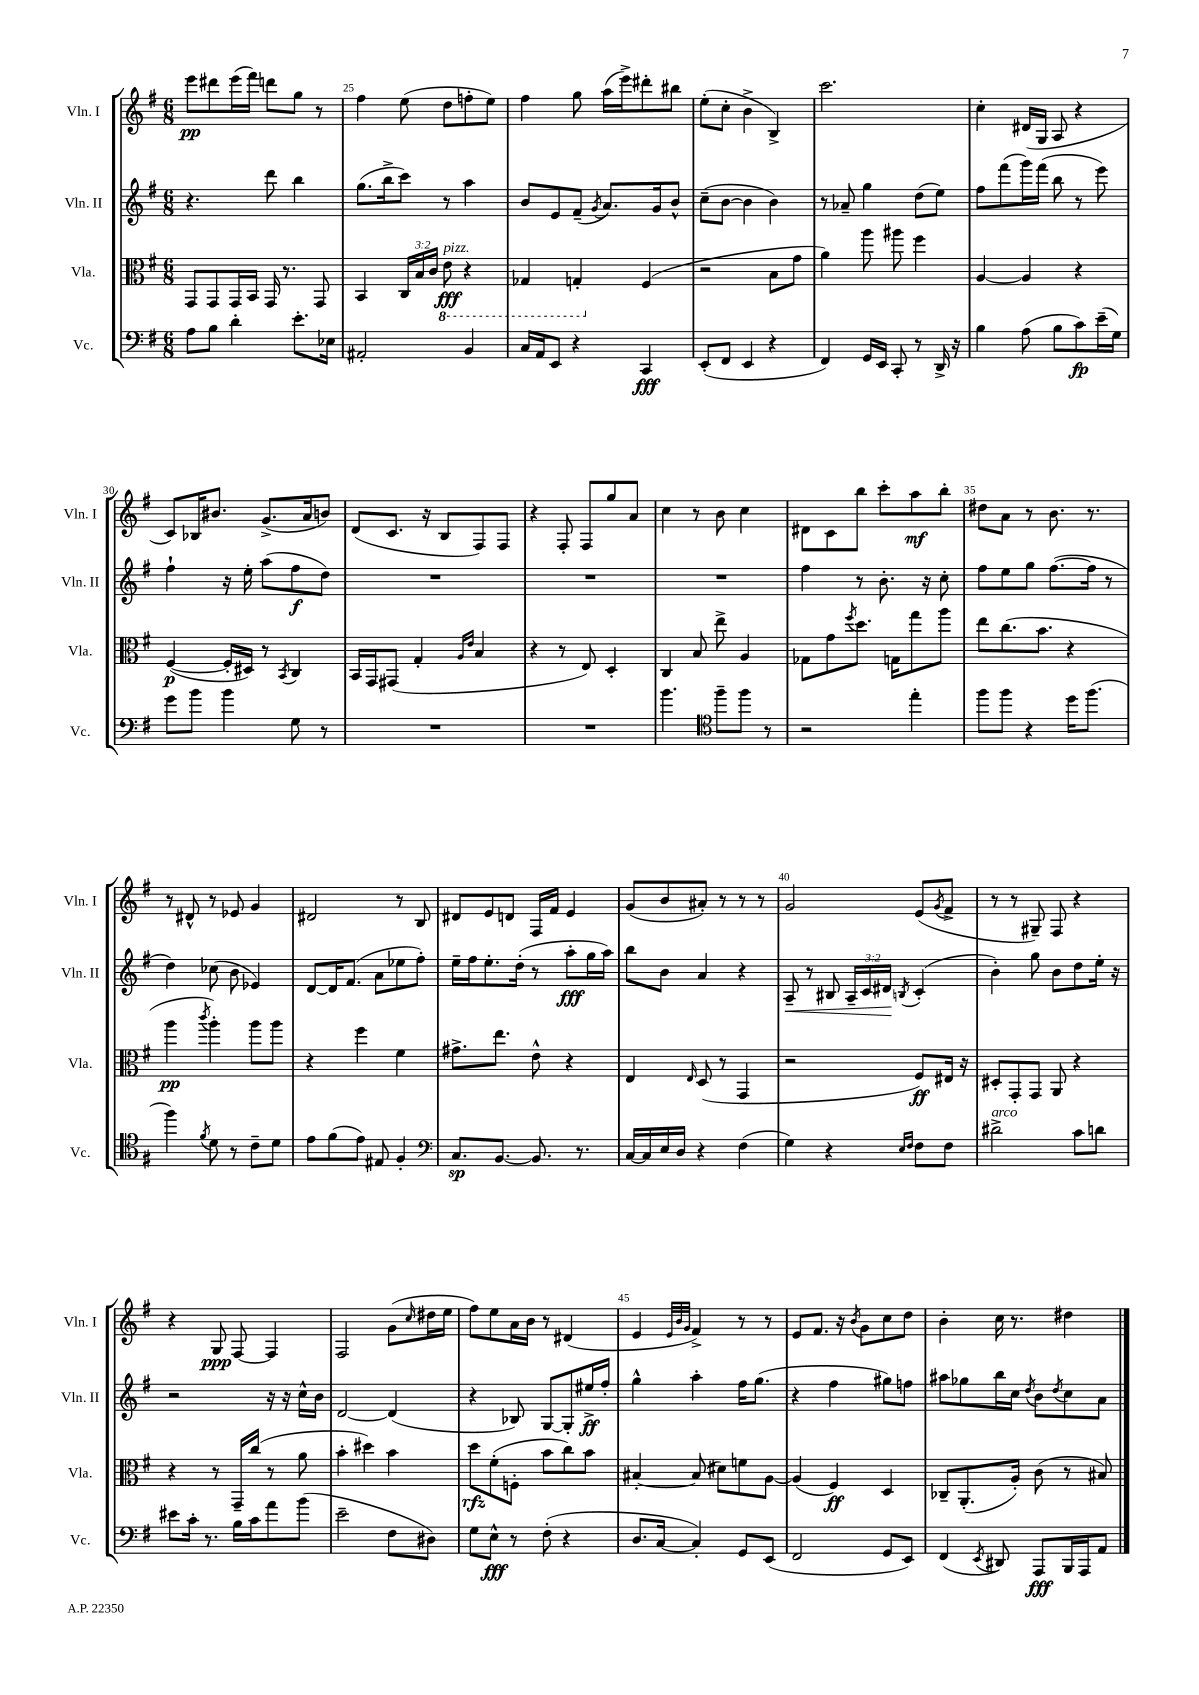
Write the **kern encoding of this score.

**kern	**dynam	**kern	**dynam	**kern	**dynam	**kern	**dynam
*part4	*part4	*part3	*part3	*part2	*part2	*part1	*part1
*staff4	*staff4	*staff3	*staff3	*staff2	*staff2	*staff1	*staff1
*I"Vc.	*	*I"Vla.	*	*I"Vln. II	*	*I"Vln. I	*
*I'Vc.	*	*I'Vla.	*	*I'Vln. II	*	*I'Vln. I	*
*clefF4	*	*clefC3	*	*clefG2	*	*clefG2	*
*k[f#]	*	*k[f#]	*	*k[f#]	*	*k[f#]	*
*M6/8	*	*M6/8	*	*M6/8	*	*M6/8	*
=24	=24	=24	=24	=24	=24	=24	=24
8A\L	.	8GG/L	.	4.r	.	8eee\L	pp
8B\J	.	8GG/	.	.	.	8ddd#X\	.
4d'\	.	16GG/L	.	.	.	(16eee\L	.
.	.	16BB/JJ	.	.	.	16fff#\JJ)	.
.	.	16GG/	.	8ddd\	.	8dddn\L	.
.	.	8.r	.	.	.	.	.
8.e'\L	.	.	.	4bb\	.	8gg\J	.
.	.	8GG/	.	.	.	8r	.
16E-X\Jk	.	.	.	.	.	.	.
=25	=25	=25	=25	=25	=25	=25	=25
2AA#X'/	.	4BB/	.	(8.gg\L	.	4ff#\	.
.	.	.	.	16bb^\k	.	.	.
.	.	24C/LL	.	8ccc\J)	.	(8ee\	.
.	.	24B/	.	.	.	.	.
.	.	24c/JJ	.	.	.	.	.
*	*	*8ba	*	*	*	*	*
!	!	!LO:TX:a:i:t=pizz.	!	!	!	!	!
.	.	8E\	fff	8r	.	8dd\L	.
4BB/	.	4r	.	4aa\	.	8ffn'\	.
.	.	.	.	.	.	8ee\J)	.
=26	=26	=26	=26	=26	=26	=26	=26
16C/LL	.	4GG-X/	.	8b/L	.	4ff#\	.
16AA/J	.	.	.	.	.	.	.
8EE/J	.	.	.	8e/	.	.	.
4r	.	4GGn'/	.	(8f#~/J	.	8gg\	.
.	.	.	.	8qg/	.	.	.
.	.	.	.	8.a/L)	.	(16aa\LL	.
.	.	.	.	.	.	16eee^\J)	.
*	*	*X8ba	*	*	*	*	*
4CC/	fff	(4F#/	.	.	.	8ddd#X'\	.
.	.	.	.	16g/k	.	.	.
.	.	.	.	8b^^/J	.	8bb#X\J	.
=27	=27	=27	=27	=27	=27	=27	=27
(8EE'/L	.	2r	.	(8cc~\L	.	(8ee'\L	.
8FF#/J	.	.	.	[8b\J	.	8cc'\J	.
4EE/	.	.	.	4b\]	.	4b^\	.
4r	.	8B\L	.	4b\)	.	4B^/)	.
.	.	8g\J	.	.	.	.	.
=28	=28	=28	=28	=28	=28	=28	=28
4FF#/)	.	4a\)	.	8r	.	2.ccc\	.
.	.	.	.	8a-X~/	.	.	.
16GG/LL	.	8aa\	.	4gg\	.	.	.
16EE/JJ	.	.	.	.	.	.	.
8CC'/	.	8aa#X\	.	.	.	.	.
8r	.	4ff#\	.	(8dd\L	.	.	.
16DD^/	.	.	.	8ee\J)	.	.	.
16r	.	.	.	.	.	.	.
=29	=29	=29	=29	=29	=29	=29	=29
4B\	.	[4A/	.	8ff#\L	.	4cc'\	.
.	.	.	.	(8fff#\	.	.	.
(8A\	.	4A/]	.	16ggg\L)	.	(16d#X/LL	.
.	.	.	.	(16fff#\JJ	.	16G/JJ	.
8B\L	.	.	.	8bb\	.	8A/	.
8c\)	fp	4r	.	8r	.	4r	.
(16e~\L	.	.	.	8eee\)	.	.	.
16G\JJ)	.	.	.	.	.	.	.
!!LO:LB:g=z
=30	=30	=30	=30	=30	=30	=30	=30
8g\L	.	([4F#/	p	4ff#`\	.	8c/L)	.
8b\J	.	.	.	.	.	16B-X/K	.
.	.	.	.	.	.	8.b#X/J	.
4b\	.	16F#'/LL]	.	16r	.	.	.
.	.	16D#X/JJ)	.	16ee'\	.	.	.
.	.	8r	.	(8aa\L	.	(8.g^/L	.
.	.	8qBB/	.	.	.	.	.
8G\	.	4C/	.	8ff#\	f	.	.
.	.	.	.	.	.	16a/k	.
8r	.	.	.	8dd\J)	.	8bn/J)	.
=31	=31	=31	=31	=31	=31	=31	=31
2.r	.	16BB/LL	.	2.r	.	(8d/L	.
.	.	16GG/J	.	.	.	.	.
.	.	(8GG#X/J	.	.	.	8.c/J	.
.	.	4G'/	.	.	.	.	.
.	.	.	.	.	.	16r	.
.	.	.	.	.	.	8B/L	.
.	.	16qqA/LL	.	.	.	.	.
.	.	16qqe/JJ	.	.	.	.	.
.	.	4B/	.	.	.	8F#/)	.
.	.	.	.	.	.	8F#/J	.
=32	=32	=32	=32	=32	=32	=32	=32
2.r	.	4r	.	2.r	.	4r	.
.	.	8r	.	.	.	8F#'/	.
.	.	8E/)	.	.	.	8F#/L	.
.	.	4D'/	.	.	.	8gg/	.
.	.	.	.	.	.	8a/J	.
=33	=33	=33	=33	=33	=33	=33	=33
4.b\	.	4C/	.	2.r	.	4cc\	.
.	.	8B/	.	.	.	8r	.
*clefC4	*	*	*	*	*	*	*
8ff#~\L	.	8ee^\	.	.	.	8b\	.
8ff#\J	.	4A/	.	.	.	4cc\	.
8r	.	.	.	.	.	.	.
=34	=34	=34	=34	=34	=34	=34	=34
2r	.	8G-X\L	.	4ff#\	.	8d#X\L	.
.	.	8g\	.	.	.	8c\	.
.	.	8qff#/	.	.	.	.	.
.	.	8.dd\J	.	8r	.	8bb\J	.
.	.	.	.	8.b'\	.	8ccc'\L	.
.	.	16Gn\KL	.	.	.	.	.
4ee'\	.	8gg\	.	.	.	8aa\	mf
.	.	.	.	16r	.	.	.
.	.	8aa\J	.	8cc'\	.	8bb'\J	.
=35	=35	=35	=35	=35	=35	=35	=35
8ff#\L	.	8ee\L	.	8ff#\L	.	8dd#X\L	.
8ff#\J	.	(8.cc\	.	8ee\	.	8a\J	.
4r	.	.	.	8gg\J	.	8r	.
.	.	8.b\J	.	.	.	.	.
.	.	.	.	([8.ff#\L	.	8.b\	.
16dd\KL	.	4r	.	.	.	.	.
(8.ff#\J	.	.	.	16ff#\Jk]	.	8.r	.
.	.	.	.	8r	.	.	.
!!LO:LB:g=z
=36	=36	=36	=36	=36	=36	=36	=36
4ff#\)	.	4aa\	pp	4dd\)	.	8r	.
.	.	.	.	.	.	8d#X^^/	.
8qf#/	.	8qccc/	.	.	.	.	.
8d\	.	4aa'\)	.	(8cc-X\	.	8r	.
8r	.	.	.	8b\	.	8e-X/	.
8c~\L	.	8aa\L	.	4e-X/)	.	4g/	.
8d\J	.	8aa\J	.	.	.	.	.
=37	=37	=37	=37	=37	=37	=37	=37
8e\L	.	4r	.	[8d/L	.	2d#X/	.
(8f#\	.	.	.	16d/K]	.	.	.
.	.	.	.	(8.f#/J	.	.	.
8e\J)	.	4ff#\	.	.	.	.	.
8E#X/	.	.	.	8a\L	.	.	.
4F#'/	.	4f#\	.	8ee-X\	.	8r	.
.	.	.	.	8ff#'\J)	.	8B/	.
=38	=38	=38	=38	=38	=38	=38	=38
*clefF4	*	*	*	*	*	*	*
8.C/L	sp	8.g#X^\L	.	16ee~\LL	.	8d#X/L	.
.	.	.	.	16ff#\J	.	.	.
.	.	.	.	8.ee'\	.	8e/	.
[8.BB/J	.	8.ee\J	.	.	.	.	.
.	.	.	.	.	.	8dn/J	.
.	.	.	.	(16dd'\Jk	.	.	.
8.BB/]	.	8e^^\	.	8r	.	16F#/LL	.
.	.	.	.	.	.	16f#/JJ	.
.	.	4r	.	8aa'\L	fff	4e/	.
8.r	.	.	.	.	.	.	.
.	.	.	.	16gg\L	.	.	.
.	.	.	.	16aa\JJ)	.	.	.
=39	=39	=39	=39	=39	=39	=39	=39
[16C/LL	.	4E/	.	8bb\L	.	(8g/L	.
16C/]	.	.	.	.	.	.	.
16E/	.	.	.	8b\J	.	8b/	.
16D/JJ	.	.	.	.	.	.	.
.	.	16qqE/	.	.	.	.	.
4r	.	(8D/	.	4a/	.	8a#X'/J)	.
.	.	8r	.	.	.	8r	.
(4F#\	.	4GG/	.	4r	.	8r	.
.	.	.	.	.	.	8r	.
=40	=40	=40	=40	=40	=40	=40	=40
!	!	!	!	!	!LO:HP:b	!	!
4G\)	.	2r	.	8A~/	<	2g/	.
.	.	.	.	8r	.	.	.
4r	.	.	.	8B#X/	.	.	.
.	.	.	.	24A~/LL	.	.	.
.	.	.	.	24c/	.	.	.
.	.	.	.	24d#X/JJ	.	.	.
16qqE/LL	.	.	.	.	.	.	.
16qqF#/JJ	.	.	.	8qBn/	.	.	.
8F#\L	.	8F#/L)	ff	(4c'/	[	(8e/L	.
.	.	.	.	.	.	8qg/	.
8F#\J	.	16E#X/Jk	.	.	.	8f#^/J	.
.	.	16r	.	.	.	.	.
=41	=41	=41	=41	=41	=41	=41	=41
!LO:TX:a:i:t=arco	!	!	!	!	!	!	!
2d#X^\	.	8D#X'/L	.	4b'\)	.	8r	.
.	.	8GG'/	.	.	.	8r	.
.	.	8GG/J	.	8gg\	.	8G#X~/)	.
.	.	8AA/	.	8b\L	.	8F#/	.
8c\L	.	4r	.	8dd\	.	4r	.
8dn\J	.	.	.	16ee'\Jk	.	.	.
.	.	.	.	16r	.	.	.
!!LO:LB:g=z
=42	=42	=42	=42	=42	=42	=42	=42
8e#X\L	.	4r	.	2r	.	4r	.
16c'\Jk	.	.	.	.	.	.	.
8.r	.	.	.	.	.	.	.
.	.	8r	.	.	.	8G/	ppp
16B\LL	.	16GG~/LL	.	.	.	[8F#/	.
16c\J	.	(16cc/JJ	.	.	.	.	.
8a\	.	8r	.	16r	.	4F#/]	.
.	.	.	.	16r	.	.	.
(8b\J	.	8a\	.	16cc^^\LL	.	.	.
.	.	.	.	16b\JJ	.	.	.
=43	=43	=43	=43	=43	=43	=43	=43
2e~\	.	4b'\	.	[2d/	.	2F#/	.
.	.	4dd#X\)	.	.	.	.	.
8F#\L	.	4b\	.	(4d/]	.	(8g\L	.
.	.	.	.	.	.	16qqcc/	.
8D#X\J)	.	.	.	.	.	16dd#X\L	.
.	.	.	.	.	.	16ee\JJ	.
=44	=44	=44	=44	=44	=44	=44	=44
8G\L	.	8dd\L	rfz	4r	.	8ff#\L)	.
8E^^\J	fff	(8f#'\	.	.	.	8ee\	.
8r	.	8Fn'\J	.	8B-X/)	.	16a\L	.
.	.	.	.	.	.	16b\JJ	.
(8F#'\	.	8b\L	.	[8G/L	.	8r	.
4r	.	8cc\)	.	8G'/]	.	(4d#X/	.
.	.	8b\J	.	16ee#X^/L	ff	.	.
.	.	.	.	16ff#'/JJ	.	.	.
=45	=45	=45	=45	=45	=45	=45	=45
8.D/L	.	[4B#X'/	.	4gg^^\	.	4e/	.
[16C/Jk	.	.	.	.	.	.	.
.	.	.	.	.	.	32qqe/LLL	.
.	.	.	.	.	.	32qqb/	.
.	.	.	.	.	.	32qqg/JJJ	.
4C'/])	.	(8B#/]	.	4aa'\	.	4f#^/)	.
.	.	8d#X\L)	.	.	.	.	.
8GG/L	.	8fn\	.	16ff#\KL	.	8r	.
.	.	.	.	(8.gg\J	.	.	.
(8EE/J	.	[8A\J	.	.	.	8r	.
=46	=46	=46	=46	=46	=46	=46	=46
2FF#/	.	(4A/]	.	4r	.	8e/L	.
.	.	.	.	.	.	8.f#/J	.
.	.	4F#/)	ff	4ff#\	.	.	.
.	.	.	.	.	.	16r	.
.	.	.	.	.	.	8qb/	.
.	.	.	.	.	.	8g\L	.
8GG/L	.	4D/	.	8gg#X\L)	.	8cc\	.
8EE/J)	.	.	.	8ffn\J	.	8dd\J	.
=47	=47	=47	=47	=47	=47	=47	=47
(4FF#/	.	8C-X~/L	.	8aa#X\L	.	4b'\	.
.	.	(8.AA'/	.	8gg-X\	.	.	.
8qEE/	.	.	.	.	.	.	.
8DD#X/)	.	.	.	16bb\L	.	16cc\	.
.	.	16A'/Jk)	.	16cc\JJ	.	8.r	.
.	.	.	.	8qdd/	.	.	.
8AAA/L	fff	(8c\	.	8b\L	.	.	.
.	.	.	.	8qdd/	.	.	.
16BBB/L	.	8r	.	8cc\	.	4dd#X\	.
16AAA/J	.	.	.	.	.	.	.
8AA/J	.	8B#X/)	.	8a\J	.	.	.
==	==	==	==	==	==	==	==
*-	*-	*-	*-	*-	*-	*-	*-
